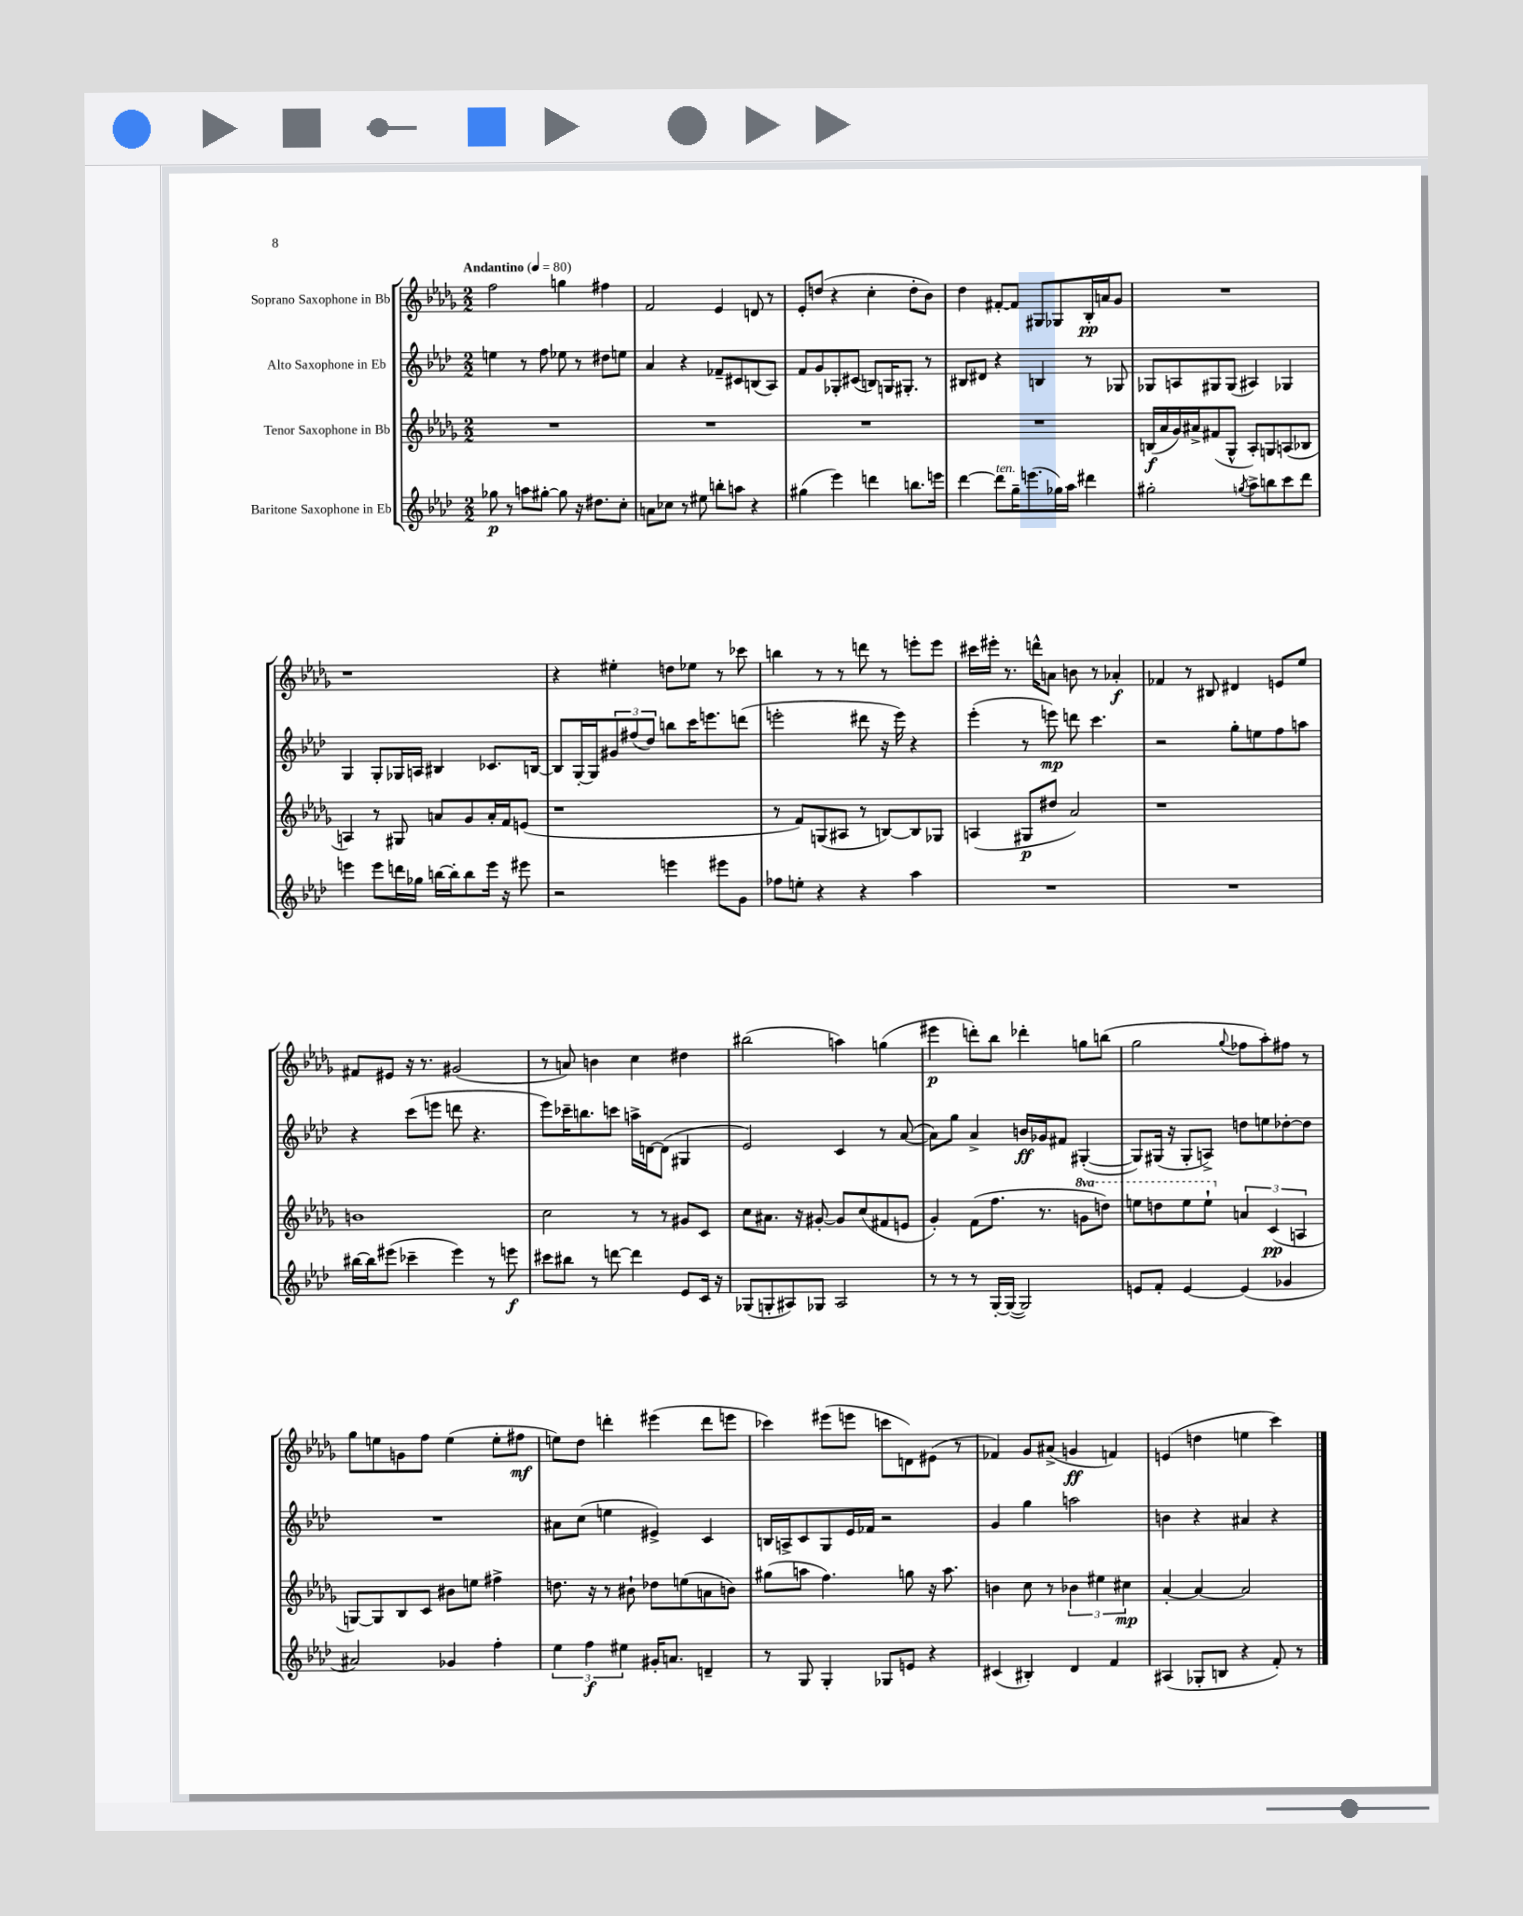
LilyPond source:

<<
\new StaffGroup <<
\new Staff = "s0" \with { instrumentName = "Soprano Saxophone in Bb" } {
    \clef treble \key des \major \numericTimeSignature \time 2/2 \tempo "Andantino" 4 = 80
    f''2 g''4 fis''4 |
    f'2 ees'4 d'8 r8 |
    ees'8-. d''8( r4 c''4-. d''8-. bes'8) |
    des''4 fis'8~-. fis'8 gis8 ges8 bes16-.\pp a'16 ges'8 |
    R1 |
    r1 |
    r4 eis''4-. d''8 ees''8 r8 ces'''8 |
    b''4 r8 r8 d'''8 r8 e'''8-. e'''8 |
    cis'''16 eis'''16-. r8. d'''16-^ a'8 b'8 r8 aes'4-.\f |
    fes'4 r8 bis8 dis'4 e'8 ees''8 |
    fis'8 eis'8 r16 r8. gis'2( |
    r8 a'8) b'4 c''4 dis''4 |
    bis''2( a''4) g''4( |
    eis'''4\p d'''8-.) bes''8 des'''4-. g''8 b''8( |
    ges''2 \appoggiatura { ges''8 } fes''8 aes''8-.) fis''8 r8 |
    ges''8 e''8 g'8 f''8 e''4( e''8-. fis''8\mf |
    e''8) des''8 d'''4-. eis'''4( d'''8 e'''8 |
    ces'''4) eis'''8( e'''8 c'''8 d'8) eis'8( r8 |
    fes'4) ges'8 ais'8->( g'4\ff f'4) |
    e'4( d''4 e''4 c'''4) \bar "|." |
}
\new Staff = "s1" \with { instrumentName = "Alto Saxophone in Eb" } {
    \clef treble \key aes \major \numericTimeSignature \time 2/2
    e''4 r8 f''8 ees''8 r8 dis''8 e''8 |
    aes'4 r4 fes'8-- cis'8 b8( aes8) |
    f'8 g'8 ges8-. cis'8( b8) g16 gis8.-. r8 |
    bis8 dis'8 r4 b4 r8 ges8 |
    ges8 a8 gis8 gis8( ais4) ges4 |
    g4 g8-. ges16 a16 bis4 ces'8. b16~ |
    b8 g16~-. g16 \tuplet 3/2 { gis'8 fis''8( des''8) } b''8 c'''16 e'''8. d'''8( |
    e'''2-. dis'''8 r16 e'''16) r4 |
    ees'''4-.( r8 e'''8\mp) d'''8 c'''4. |
    r2 g''8-. e''8 f''8 a''8 |
    r4 c'''8( e'''8 d'''8 r4. |
    ees'''8) ces'''16-- b''8. c'''8 a''16-> d'16~ d'8( gis4 |
    ees'2) c'4 r8 aes'8~( |
    aes'8) g''8 aes'4-> b'16\ff ges'16 fis'8 gis4~-.( |
    gis8) gis16( r16 gis8-. a8->) d''8 e''8 des''8~-. des''8 |
    R1 |
    ais'8 c''8( e''4 eis'4->) c'4 |
    b16 a16-> c'8 g8 ees'16 fes'16 r2 |
    g'4 g''4 a''2 |
    b'4 r4 ais'4 r4 \bar "|." |
}
\new Staff = "s2" \with { instrumentName = "Tenor Saxophone in Bb" } {
    \clef treble \key des \major \numericTimeSignature \time 2/2 \set Staff.ottavationMarkups = #ottavation-simple-ordinals
    R1 |
    R1 |
    R1 |
    R1 |
    b16\f( aes'16 ges'16) ais'16-> fis'8( ges8-^ aes8-.) g8 a8( bes8 |
    a4) r8 gis8 a'8 ges'8 a'16-. f'16 e'8( |
    r1 |
    r8 f'8) g8( ais8 r8 b8~) b8 ges8 |
    a4( gis8\p dis''8 aes'2) |
    r1 |
    b'1 |
    c''2 r8 r8 gis'8 c'8 |
    c''8 ais'8. r16 gis'8~-. gis'8 c''8( fis'8 e'8 |
    ges'4-.) f'8( f''8. r8. \ottava #1 g''8 d'''8) |
    e'''8 d'''8 e'''8 e'''8-! \ottava #0 \tuplet 3/2 { a'4 c'4\pp( a4 } |
    g8~) g8 bes8 c'8 bis'8 e''8 fis''4-> |
    d''8. r16 r8 bis'8-! des''8 e''8( a'8 b'8) |
    gis''8( a''8 f''4.) g''8 r16 a''8. |
    b'4 c''8 r8 \tuplet 3/2 { bes'4 eis''4 cis''4\mp } |
    aes'4~-. aes'4~ aes'2 \bar "|." |
}
\new Staff = "s3" \with { instrumentName = "Baritone Saxophone in Eb" } {
    \clef treble \key aes \major \numericTimeSignature \time 2/2
    ges''8\p r8 a''8 gis''8~-. gis''8 r16 dis''8. c''8-. |
    a'8 ces''8 r8 eis''8 b''8-. a''8 r4 |
    gis''4( ees'''4) d'''4 b''8. e'''16 |
    des'''4~ des'''8^\markup { \italic "ten." } g''16-- e'''8.( ges''16) aes''16 dis'''4 |
    gis''2-. \acciaccatura { g''8 } aes''8-> b''8 c'''8 des'''8 |
    e'''4 e'''8 d'''16 ges''16 b''16~ b''16-. b''8 e'''16 r16 eis'''8 |
    r2 e'''4 eis'''8 g'8 |
    fes''8 e''8-. r4 r4 aes''4 |
    R1 |
    R1 |
    bis''16~ bis''16 eis'''8( ces'''4-- eis'''4) r8 e'''8\f |
    cis'''8 bis''8 r8 d'''8~ d'''4 ees'8 c'16 r16 |
    ges8( g8-. ais8) ges8 ais2 |
    r8 r8 r8 g16~-. g16~( g2) |
    e'8 f'8-. e'4~ e'4( ges'4 |
    ais'2) ges'4 f''4-. |
    \tuplet 3/2 { ees''4 f''4\f eis''4 } gis'16-. a'8. d'4-- |
    r8 g8 g4-. ges8 e'8 r4 |
    cis'4( bis4-.) des'4 f'4 |
    ais4( ges8-. b8 r4 f'8-.) r8 \bar "|." |
}
>>
>>
\layout { \context { \Score \remove "Bar_number_engraver" } }
